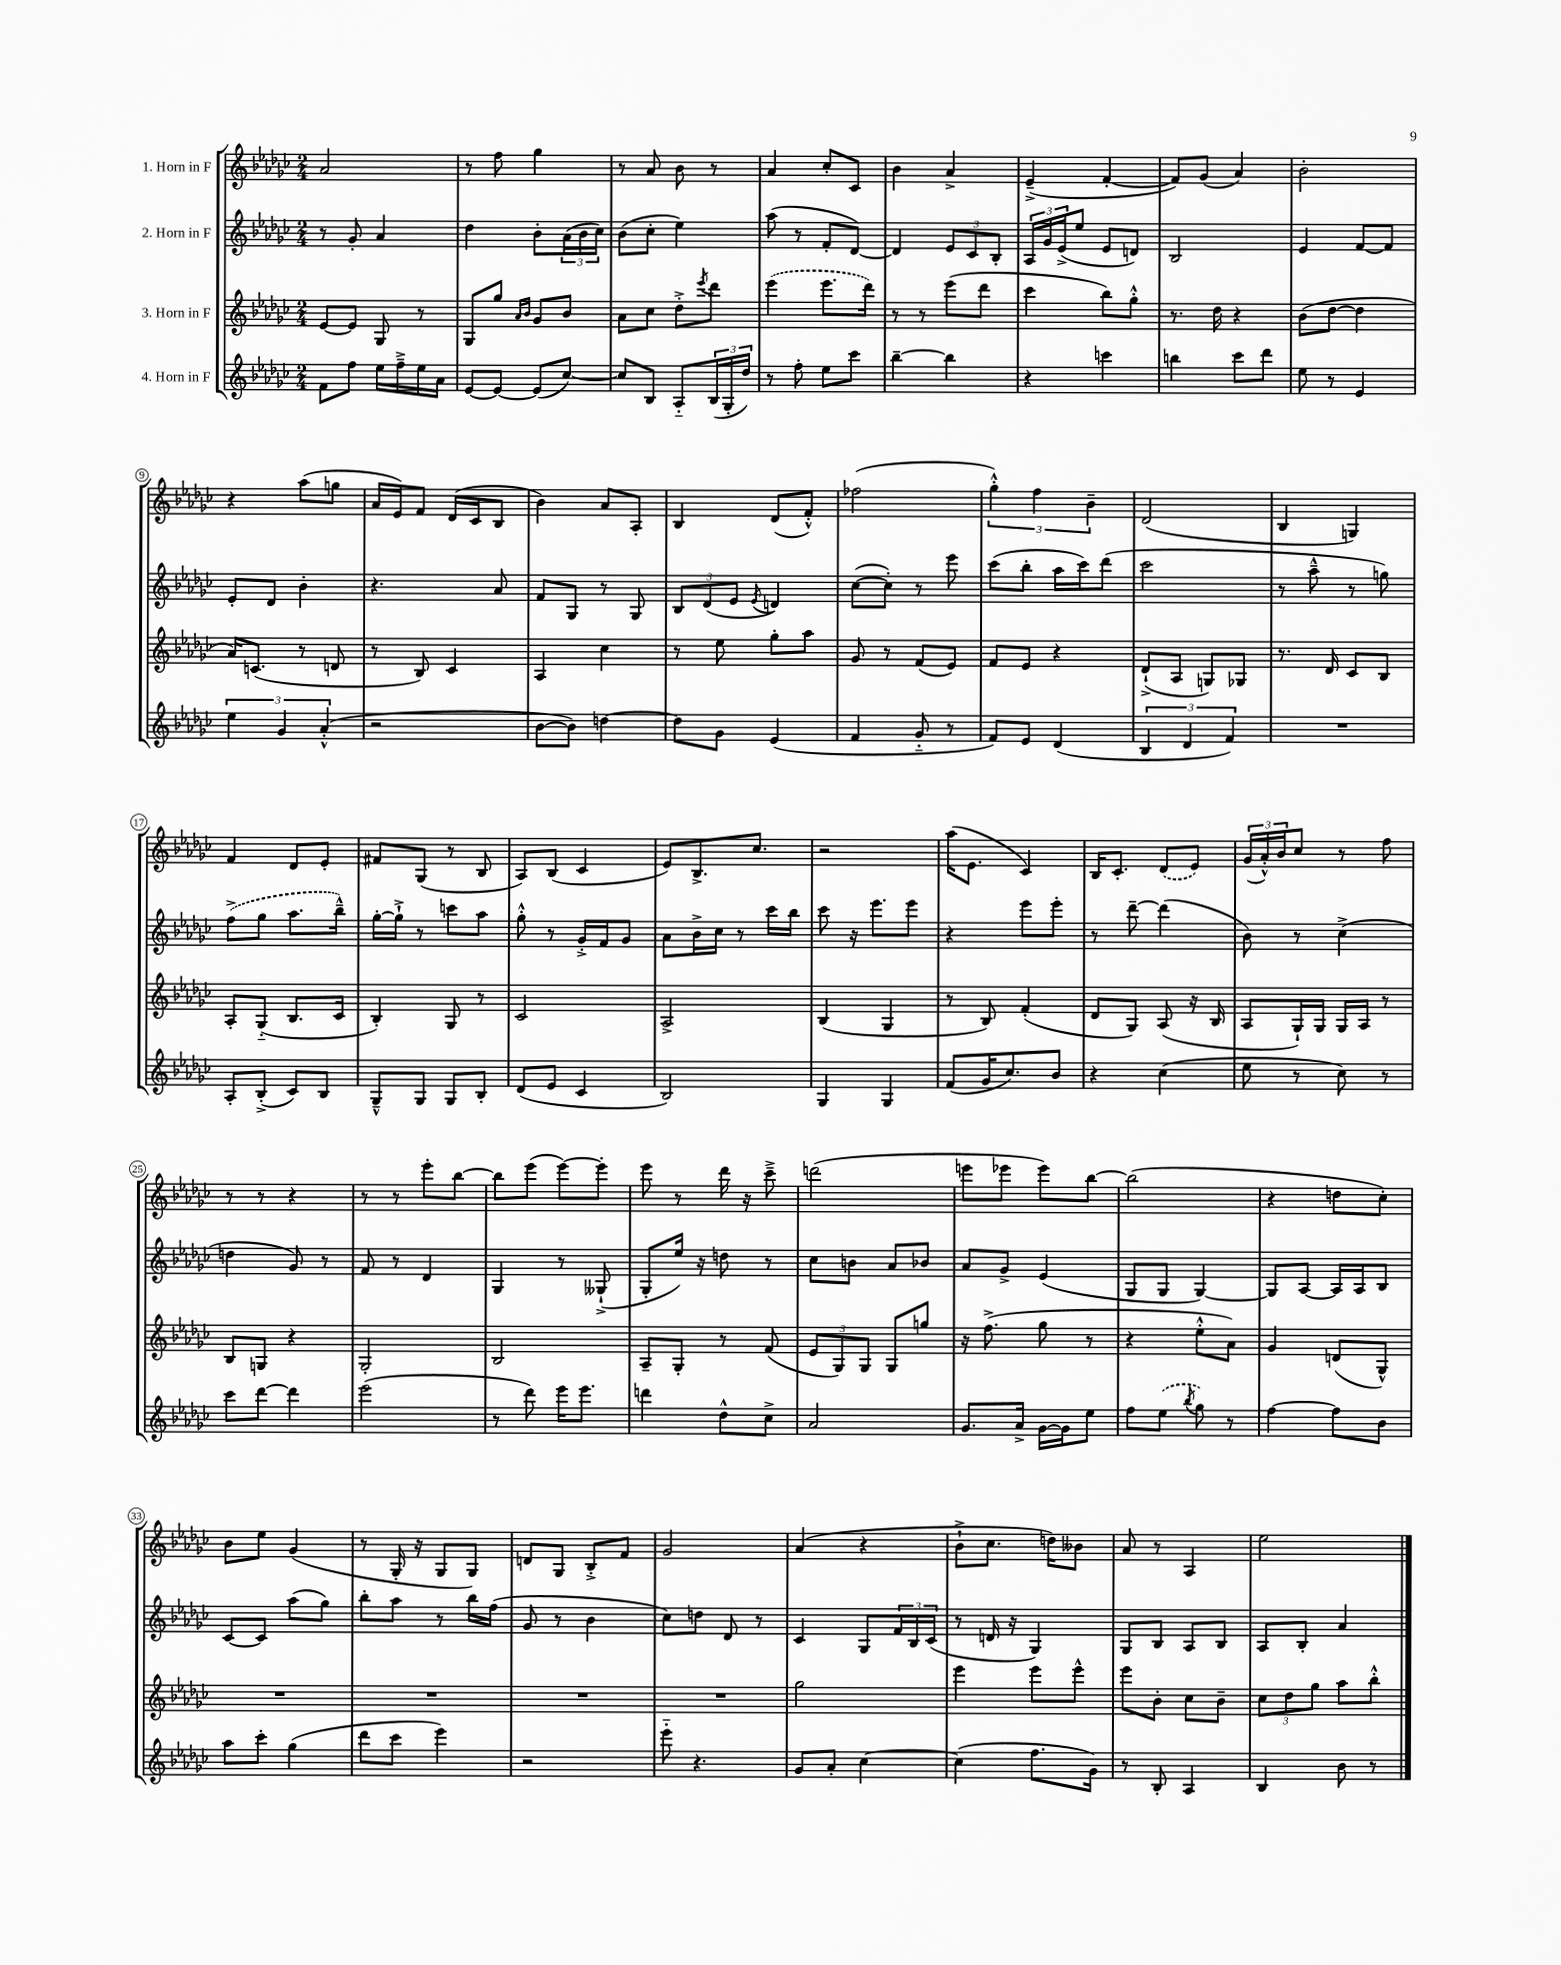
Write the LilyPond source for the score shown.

<<
\new StaffGroup <<
\new Staff = "s0" \with { instrumentName = "1. Horn in F" } {
    \clef treble \key ges \major \numericTimeSignature \time 2/4
    aes'2 |
    r8 f''8 ges''4 |
    r8 aes'8 bes'8 r8 |
    aes'4 ces''8-. ces'8 |
    bes'4 aes'4-> |
    ees'4--->( f'4~-. |
    f'8) ges'8( aes'4) |
    bes'2-. |
    r4 aes''8( g''8 |
    aes'16 ees'16) f'8 des'16( ces'16 bes8 |
    bes'4) aes'8 aes8-. |
    bes4 des'8( f'8-.-^) |
    fes''2( |
    \tuplet 3/2 { ges''4-.-^) f''4 bes'4-- } |
    des'2( |
    bes4 g4) |
    f'4 des'8 ees'8-. |
    fis'8 ges8( r8 bes8 |
    aes8) bes8( ces'4 |
    ees'8) bes8.-> ces''8. |
    r2 |
    aes''16( ees'8. ces'4) |
    bes16 ces'8.-. \once \slurDashed des'8( ees'8) |
    \tuplet 3/2 { ges'16( aes'16-.-^) bes'16 } ces''8 r8 f''8 |
    r8 r8 r4 |
    r8 r8 ees'''8-. bes''8~ |
    bes''8 ees'''8( ees'''8~) ees'''8-. |
    ees'''8 r8 des'''16 r16 ces'''8---> |
    d'''2( |
    e'''8 ees'''8 ees'''8) bes''8~ |
    bes''2( |
    r4 d''8 ces''8-.) |
    bes'8 ees''8 ges'4( |
    r8 ges16-. r16 ges8 ges8) |
    d'8 ges8 bes8-.-> f'8 |
    ges'2 |
    aes'4( r4 |
    bes'8-!-> ces''8. d''16) beses'8 |
    aes'8 r8 aes4 |
    ees''2 \bar "|." |
}
\new Staff = "s1" \with { instrumentName = "2. Horn in F" } {
    \clef treble \key ges \major \numericTimeSignature \time 2/4
    r8 ges'8-. aes'4 |
    des''4 bes'8-. \tuplet 3/2 { aes'16( bes'16 ces''16) } |
    bes'8( ces''8-. ees''4) |
    aes''8( r8 f'8-. des'8~) |
    des'4 \tuplet 3/2 { ees'8 ces'8 bes8-. } |
    \tuplet 3/2 { aes16 ges'16 ees'16->( } ees''8 ees'8 d'8) |
    bes2 |
    ees'4 f'8~ f'8 |
    ees'8-. des'8 bes'4-. |
    r4. aes'8 |
    f'8 ges8 r8 ges8 |
    \tuplet 3/2 { bes8 des'8( ees'8 } \acciaccatura { ees'8 } d'4) |
    ces''8~( ces''8-.) r8 ees'''8 |
    ces'''8( bes''8-. aes''16 ces'''16) des'''8( |
    ces'''2 |
    r8 aes''8---^ r8 g''8) |
    \once \slurDashed f''8->( ges''8 aes''8. bes''16---^) |
    ges''16~-. ges''16-!-> r8 c'''8 aes''8 |
    ges''8-.-^ r8 ges'16-.-> f'16 ges'8 |
    aes'8 bes'16-> ces''16 r8 ces'''16 bes''16 |
    ces'''8 r16 ees'''8. ees'''8 |
    r4 ees'''8 ees'''8-. |
    r8 des'''8~-- des'''4( |
    bes'8) r8 ces''4->( |
    d''4 ges'8) r8 |
    f'8 r8 des'4 |
    ges4 r8 geses8-!->( |
    ges8-. ees''16) r16 d''8 r8 |
    ces''8 b'8 aes'8 bes'8 |
    aes'8 ges'8-> ees'4( |
    ges8 ges8 ges4~) |
    ges8 aes8~ aes16 aes16 bes8 |
    ces'8~ ces'8 aes''8( ges''8) |
    bes''8-. aes''8 r8 bes''16 f''16( |
    ges'8 r8 bes'4 |
    ces''8) d''8 des'8 r8 |
    ces'4 ges8 \tuplet 3/2 { f'16 bes16 ces'16( } |
    r8 d'16 r16 ges4) |
    ges8 bes8 aes8 bes8 |
    aes8 bes8-. aes'4 \bar "|." |
}
\new Staff = "s2" \with { instrumentName = "3. Horn in F" } {
    \clef treble \key ges \major \numericTimeSignature \time 2/4
    ees'8~ ees'8 ges8 r8 |
    ges8 ges''8 \grace { aes'16 bes'16 } ges'8 bes'8 |
    aes'8 ces''8 des''8-.-> \acciaccatura { ees'''8 } des'''8 |
    \once \slurDashed ees'''4( ees'''8. des'''16) |
    r8 r8 ees'''8( des'''8 |
    ces'''4 bes''8) ges''8-.-^ |
    r8. des''16 r4 |
    bes'8( des''8~ des''4 |
    aes'16) c'8.( r8 d'8 |
    r8 bes8) ces'4 |
    aes4 ces''4 |
    r8 ees''8 ges''8-. aes''8 |
    ges'8 r8 f'8( ees'8) |
    f'8 ees'8 r4 |
    des'8-!->( aes8 g8) ges8 |
    r8. des'16 ces'8 bes8 |
    aes8-. ges8-_( bes8. ces'16 |
    bes4-.) ges8 r8 |
    ces'2 |
    aes2-> |
    bes4( ges4 |
    r8 bes8) f'4-.( |
    des'8 ges8) aes8( r16 bes16 |
    aes8 ges16-!) ges16 ges16 aes16 r8 |
    bes8 g8 r4 |
    ges2-. |
    bes2 |
    aes8-- ges8-. r8 f'8( |
    \tuplet 3/2 { ees'8 ges8) ges8 } ges8 g''8 |
    r16 f''8.->( ges''8 r8 |
    r4 ees''8-.-^ aes'8) |
    ges'4 d'8( ges8-^) |
    R2 |
    R2 |
    R2 |
    R2 |
    ges''2 |
    ees'''4 ees'''8 ees'''8-^ |
    ees'''8 bes'8-. ces''8 bes'8-- |
    \tuplet 3/2 { ces''8 des''8 ges''8 } aes''8 bes''8-.-^ \bar "|." |
}
\new Staff = "s3" \with { instrumentName = "4. Horn in F" } {
    \clef treble \key ges \major \numericTimeSignature \time 2/4
    f'8 f''8 ees''16 f''16---> ees''16 aes'16 |
    ees'8~ ees'8~ ees'8( ces''8~) |
    ces''8 bes8 aes8-_ \tuplet 3/2 { bes16( ges16-. des''16) } |
    r8 f''8-. ees''8 ces'''8 |
    bes''4~-- bes''4 |
    r4 c'''4 |
    b''4 ces'''8 des'''8 |
    ees''8 r8 ees'4 |
    \tuplet 3/2 { ees''4 ges'4 aes'4-.-^( } |
    r2 |
    bes'8~ bes'8) d''4~ |
    d''8 ges'8 ees'4( |
    f'4 ges'8-_ r8 |
    f'8) ees'8 des'4( |
    \tuplet 3/2 { bes4 des'4 f'4) } |
    R2 |
    aes8-. bes8-.->( ces'8) bes8 |
    ges8---^ ges8 ges8 bes8-. |
    des'8( ees'8 ces'4 |
    bes2) |
    ges4 ges4 |
    f'8( ges'16 ces''8.) bes'8 |
    r4 ces''4( |
    ees''8 r8 ces''8) r8 |
    ces'''8 des'''8~ des'''4 |
    ees'''2( |
    r8 des'''8) ees'''16 ees'''8. |
    d'''4 des''8-^ ces''8-> |
    aes'2 |
    ges'8. aes'16-> ges'16~ ges'16 ees''8 |
    f''8 \once \slurDashed ees''8( \acciaccatura { bes''8 } ges''8) r8 |
    f''4~ f''8 bes'8 |
    aes''8 ces'''8-. ges''4( |
    des'''8 ces'''8 ees'''4) |
    r2 |
    ees'''8-_ r4. |
    ges'8 aes'8-. ces''4~ |
    ces''4( f''8. ges'16) |
    r8 bes8-. aes4 |
    bes4 bes'8 r8 \bar "|." |
}
>>
>>
\layout { \context { \Score \override BarNumber.stencil = #(make-stencil-circler 0.1 0.3 ly:text-interface::print) } }
